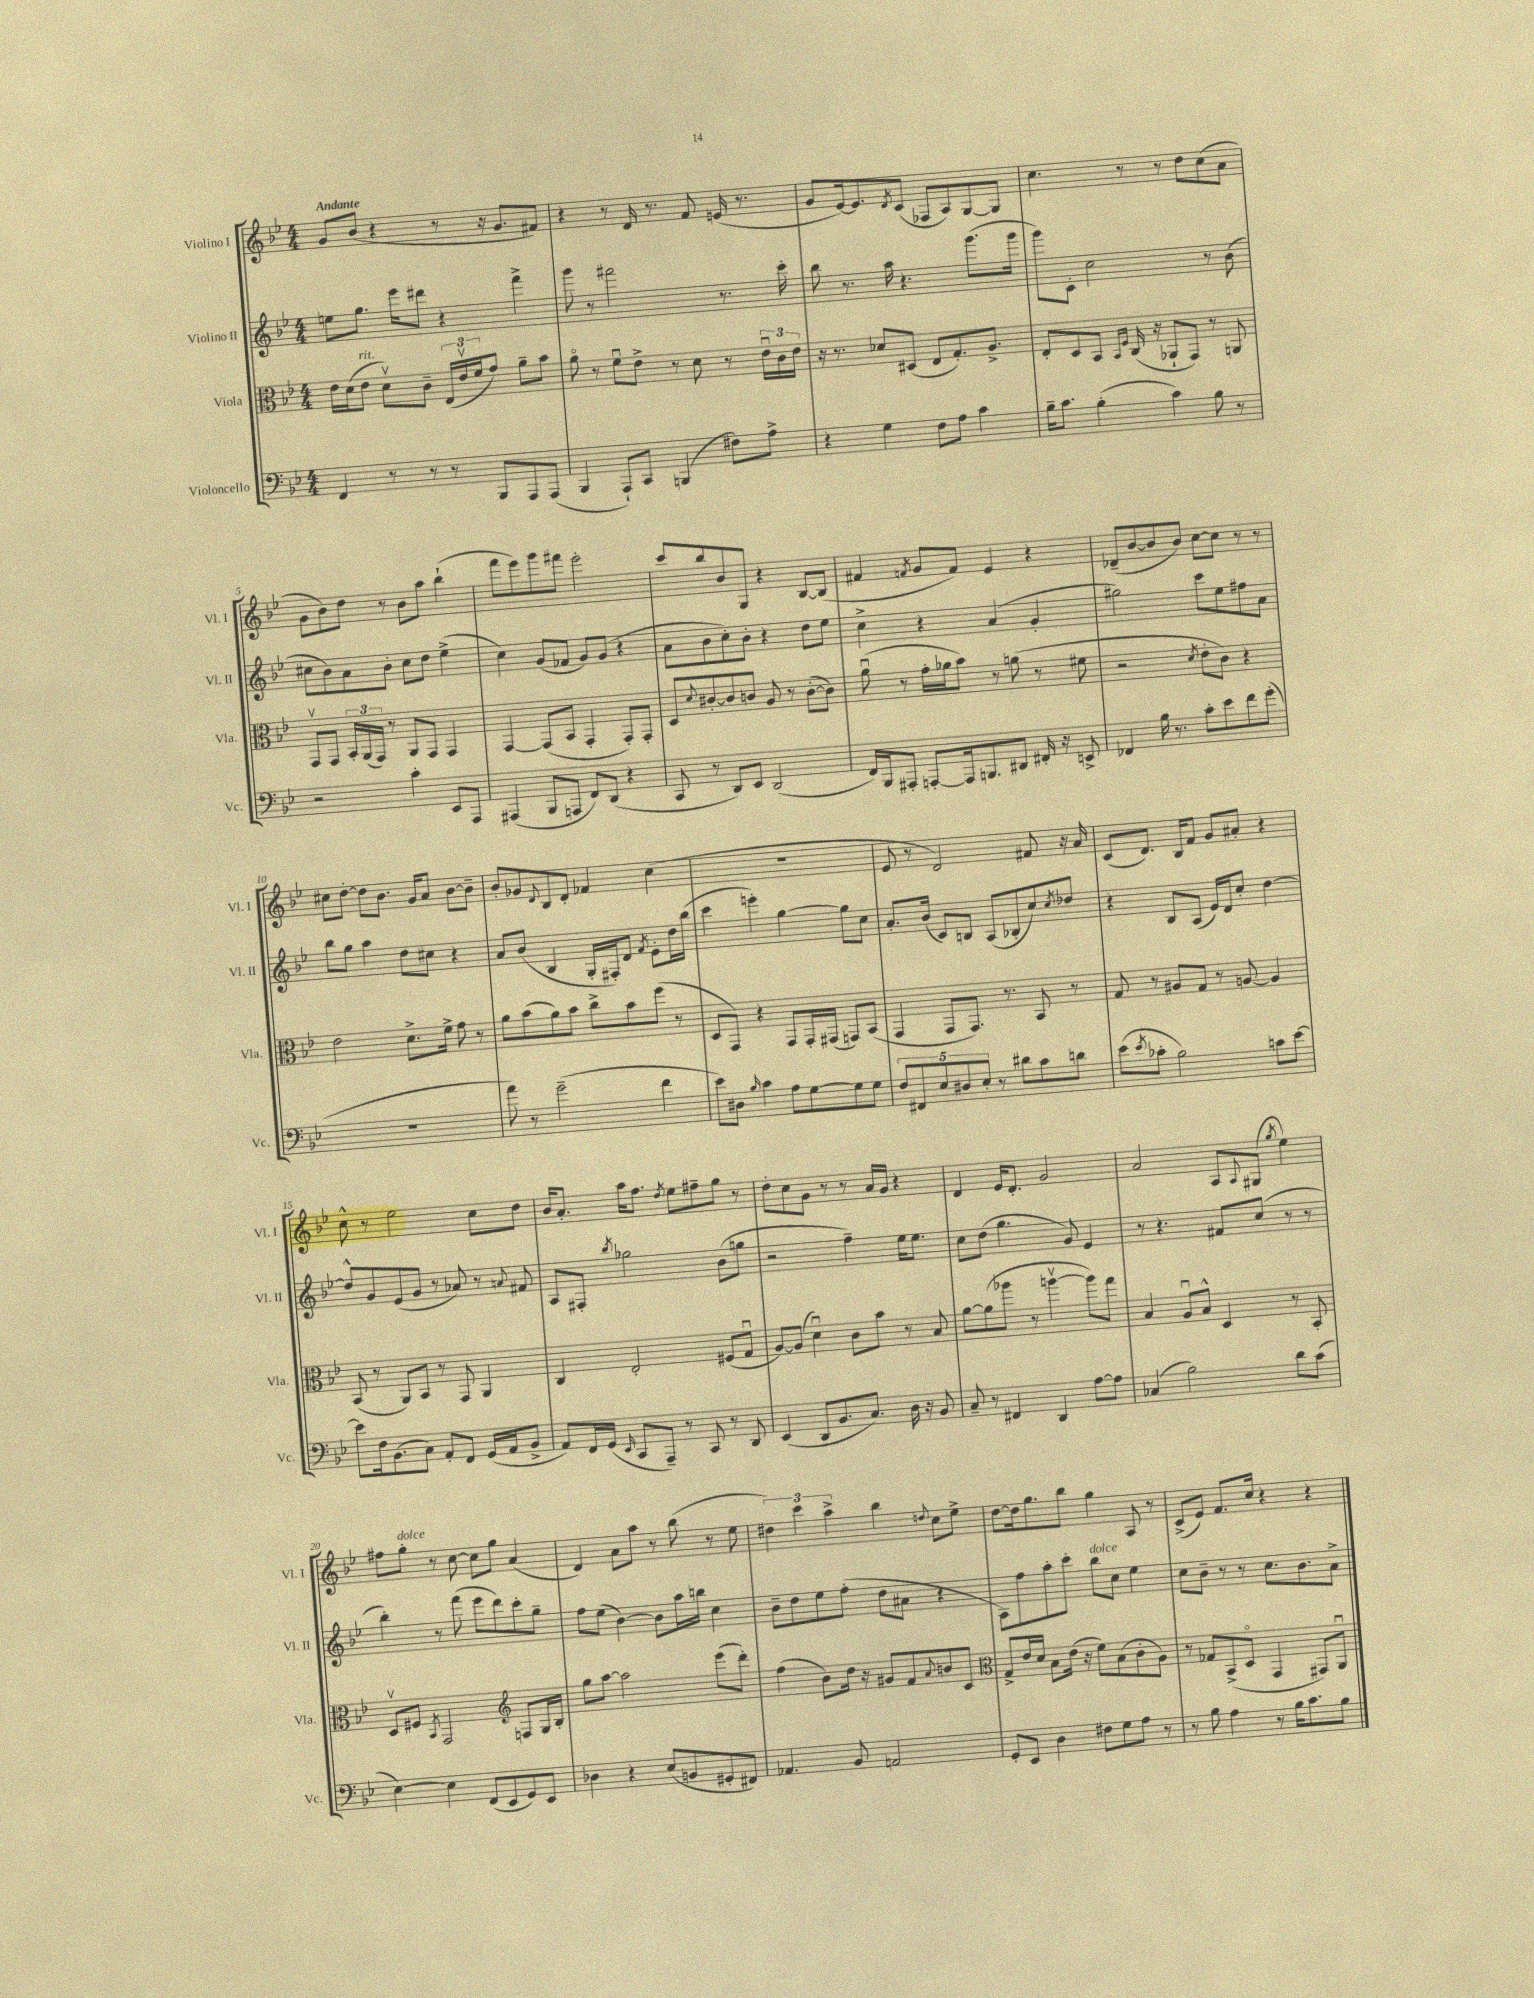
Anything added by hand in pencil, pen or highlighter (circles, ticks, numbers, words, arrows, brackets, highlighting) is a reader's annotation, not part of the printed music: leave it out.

**kern	**kern	**kern	**kern
*part4	*part3	*part2	*part1
*staff4	*staff3	*staff2	*staff1
*I"Violoncello	*I"Viola	*I"Violino II	*I"Violino I
*I'Vc.	*I'Vla.	*I'Vl. II	*I'Vl. I
*clefF4	*clefC3	*clefG2	*clefG2
*k[b-e-]	*k[b-e-]	*k[b-e-]	*k[b-e-]
*M4/4	*M4/4	*M4/4	*M4/4
=1	=1	=1	=1
!	!	!	!LO:TX:a:B:t=Andante
4FF/	16e-\LL	8een\L	8g/L
.	(16d\J	.	.
!	!LO:TX:a:i:t=rit.	!	!
.	8e-\J	8.gg\J	(8b-/J
8r	8dv\L)	.	4r
.	.	16eee-\KL	.
8r	8c~\J	8ddd#X\J	.
8r	(24E-/LL	4r	8r
.	24e-v/	.	.
.	24f/J	.	.
8BBB-/L	8g/J)	.	16r
.	.	.	8.g/L
8AAA/	8a~\L	4fff^\	.
(8AAA/J	8b-\J	.	8f#X/J)
=2	=2	=2	=2
4BBB-/	8a\	8ggg\	4r
.	8r	8r	.
8AAA`/L)	8fu\L	2fff#X\	8r
8CC/J	8e-^\J	.	16d/
.	.	.	8.r
(4BBBn/	8r	.	.
.	8d\	.	8f/
8F#X\L)	8r	8.r	(16en/
.	.	.	8.r
8A^\J	24e-u\LL	.	.
.	24c\	.	.
.	.	16ccc'\	.
.	24e-\JJ	.	.
=3	=3	=3	=3
4r	16r	8bb-\	8g/L
.	8.r	.	.
.	.	8.r	[16e-/k)
.	.	.	8.e-/]
4G\	8d-X/L	.	.
.	.	16aa\	.
.	.	.	8qd/
.	(8D#X/J	4.r	(8c/J
8F\L	8E-/L	.	8F-X/L
8A\J	8.G'/)	.	8A/)
4c\	.	(8.ggg\L	[8G/
.	8.A^/J	.	.
.	.	.	8G/J]
.	.	16ggg\Jk	.
=4	=4	=4	=4
16B-~\KL	8E-'/L	8ggg\L)	4.cc\
8.c\J	.	.	.
.	8D/	8c'\J	.
(4B-'\	8BB-/J	2cc\	.
.	16qqBB-/LL	.	.
.	16qqF/JJ	.	.
.	(16C/	.	8r
.	16r	.	.
4c\)	8AA-X`/L	.	8r
.	8GG/J)	.	8dd\L
8B-\	8r	8r	(8cc\
8r	8AAn/	(8b-\	8a\J
!!LO:LB:g=z
=5	=5	=5	=5
2r	8GGv/L	8cc#X\L	8g\L
.	8GG/J	8b-\)	8b-\)
.	24BB-'/LL	8a\	8dd\J
.	(24AA/	.	.
.	24GG/JJ)	.	.
.	8r	8b-'\J	8r
4c'\	8AA/L	8cc#\L	8b-\L
.	8GG/J	8dd\J	8aa\J
8EE-/L	4GG/	(4ee-^\	(4bb-`\
8AAA/J	.	.	.
=6	=6	=6	=6
(4AAA#X/	[4GG/	4cc\)	8fff\L
.	.	.	8eee-\)
8BBB-/L	(8GG/L]	(8g/L	8ggg\
8AAAn/J	8BB-/J	8f-X/J	8fff#X\J
8FF/L)	4GG'/	8g/L)	2eee-'\
(8DD/J	.	(8g/J	.
4r	8GG'/L)	4r	.
.	8GG'/J	.	.
=7	=7	=7	=7
8CC/	8D/L	8a\L	8ccc/L
.	8qqd/	.	.
8r	[8c#X'/	8b-\	8bb-/
8DD/L)	8c#/]	8cc'\)	8b-/
8EE-/J	8cn/J	8b-'\J	8G/J
(2DD/	8A/	4r	4r
.	8r	.	.
.	([8c'\L	8dd\L	[8B-/L
.	8c\J])	8ee-\J	(8B-/J]
=8	=8	=8	=8
16FF/LL)	(8au\	4cc^\	4f#X/
16BBB-/J	.	.	.
8AAA#X'/J	8r	.	.
.	.	.	8qfn/
[8AAAn'/L	16g'\LL	4r	8g/L
.	16a-X\J	.	.
16AAA/k]	8b-\J)	.	8f/J)
8.BBBn/	.	.	.
.	8r	(4a/	4e-/
8DD#X/J	(8an\	.	.
16FF#X'/	8r	4g'/	4r
16r	.	.	.
8EEn^/	8f#X\	.	.
=9	=9	=9	=9
4FF-X/	2r	2gg#X\)	(8d-X~/L
.	.	.	[8b-/
16B-\	.	.	8b-/]
8.r	.	.	.
.	.	.	8b-/J)
.	8qd/	.	.
8c'\L	8e-'\L	8ccc\L	[8cc\L
8e-\	8c\J)	8ee-\	8cc\J]
8f\	4r	8ff#X\	8r
(8g'\J	.	8a\J	8r
!!LO:LB:g=z
=10	=10	=10	=10
1r	2e-\	8bb-\L	8cc#X\L
.	.	8gg\J	[8dd'\J
.	.	4aa\	8dd\L]
.	.	.	8.b-\J
.	8.d^\L	8dd\L	.
.	.	.	16g/KL
.	.	8cc#X\J	8a/J
.	16f^\Jk	.	.
.	8g\	4r	[8b-\L
.	8r	.	8b-~\J]
=11	=11	=11	=11
8a\)	8a\L	8a/L	8b-'/L
8r	(8b-\	(8b-/J	8g-X/
.	.	.	8qqd/
(2g~\	8a\)	4B-/	8B-/
.	8b-\J	.	8d'/J
.	8cc^\L	16G'/LL	4f-X/
.	.	16F#X'/J)	.
.	8b-\	8d/J	.
.	.	8qf/	.
4f\	(8ff\J	8e-'\L	(4cc\
.	8r	16dd\L	.
.	.	(16bb-\JJ	.
=12	=12	=12	=12
8e-\L)	8D/L	4ccc\	1r
8D#X\J	8GG/J)	.	.
16qqB-/	.	.	.
4c\	4r	4eeen'\)	.
8A\L	8GG/L	[4gg\	.
[8G\	16GG'/L	.	.
.	(16GG#X/JJ	.	.
8G\]	8GGn/L)	8gg\L]	.
8G\J	(8BB-/J	8cc\J	.
=13	=13	=13	=13
10F/L	4GG/	8.a'/L	8e-/
10FF#X/	.	.	.
.	.	.	8r
.	.	(16b-/Jk	.
10E-/	.	.	.
.	8GG/L	8c/L)	2d/)
10D#X/	.	.	.
.	8.GG/J)	8Bn/J	.
10E-'/J	.	.	.
8r	.	(8A/L	.
.	8.r	.	.
8d#X\L	.	8B-X'/	.
8c\	8BB-/	8cc/)	8f#X/
.	.	8qcc/	.
8dn\J	8r	8dd-X/J	16r
.	.	.	16a/
=14	=14	=14	=14
(8e-\L	8G/	4r	(8c/L
8qe-/	.	.	.
8c-X'\J	8r	.	8.d/J)
2B-\)	8A#X/L	8B-/L	.
.	.	.	16B-/KL
.	8G/J	(8A/J	8f/J
.	8r	16e-/LL)	8g/L
.	.	16d/J	.
.	[8An/	8cc'/J	8a#X'/J
8cn\L	4A/]	[4dd\	4r
[8e-\J	.	.	.
!!LO:LB:g=z
=15	=15	=15	=15
8e-\L]	(8BB-/	8dd^^/L]	8cc^^\
16F\k	8r	8g/	8r
(8.BB-\	.	.	.
.	8AA/L)	(8e-/	2ee-\
8C\J)	8BB-/J	8g/J	.
8AA'/L	8r	8r	.
8FF/J	8GG/	8a-X/)	.
(16GG/LL	4AA/	8r	8cc\L
16AA/J	.	.	.
.	.	8qqan/	.
8BB-^/J	.	8f#X/	8dd\J
=16	=16	=16	=16
8AA/L)	4C/	8A/L	16b-/KL
.	.	.	8.a'/J
16FF/L	.	8F#X'/J	.
(16GG/JJ	.	.	.
16qqEE-/	.	8qbb-/	.
8CC/L	2E-'/	2gg-X\	16aa\KL
.	.	.	8.ff\J
8AAA~/J)	.	.	.
.	.	.	8qdd/
8r	.	.	8ee-\L
8CC/	.	.	8ff#X~\
8r	(8F#X/L	(8b-\L	8gg\J
8DD/	8Gu/J	8ggn\J	8r
=17	=17	=17	=17
(4EE-/	[8A/L)	2r	8dd'\L
.	(8A/J]	.	8cc\
8DD/L	4du\)	.	8g\J
8.BB-/	.	.	8r
.	8c\L	4ff~\)	8r
8.C/J)	.	.	.
.	8b-\J	.	16a/LL
.	.	.	16g/JJ
16D\	8r	16ee-\KL	4r
16r	.	8.ee-\J	.
8BB-/	8B-/	.	.
=18	=18	=18	=18
8C~/	[8a\L	8cc\L	4d/
8r	(8a\]	(8dd\J	.
4FF#X/	8aa-X\J	4.gg\	16e-/KL
.	.	.	8.d'/J
.	8r	.	.
4DD/	[4aanv\	.	2g/
.	.	8g/)	.
[8A\L	8aa\L])	4e-/	.
8A\J]	8gg\J	.	.
=19	=19	=19	=19
(4C-X/	4B-/	8r	2a/
.	.	4.r	.
2B-\)	8Au/L	.	.
.	8B-^^/J	.	.
.	4D/	8f#X/L	8A/L
.	.	.	8qqA/
.	.	(8cc/J	(8G#X/J
.	.	.	8qgg/
8d\L	8r	8r	4ee-\)
(8c\J	8BB-'/	8r	.
!!LO:LB:g=z
=20	=20	=20	=20
[4E-\)	8Dv/L	4bb-'\)	8ff#X\L
!	!	!	!LO:TX:a:i:t=dolce
.	8F#X/J	.	8gg'\J
.	8qBB-/	.	.
4E-\]	2GG/	8r	8r
.	.	(8fff\	[8cc\
(8FF/L	.	8eee-\L	8cc\L]
8EE-/	.	8ddd\)	8gg\J
*	*clefG2	*	*
8GG/)	8Fn/L	8ccc'\	(4a/
8EE-/J	16G/L	8gg~\J	.
.	16B-'/JJ	.	.
=21	=21	=21	=21
4D-X\	8gg\L	8ff\L	4d/)
.	[8aa\J	(8ee-\J	.
4r	2aa\]	[4b-\)	8a\L
.	.	.	8aa\J
(8E-/L	.	8b-\L]	8r
8BBn/	.	16aa\L	(8bb-\
.	.	16bbn\JJ	.
8GG#X'/	(8eee-\L	4cc\	8r
8FF#X/J)	8ddd'\J)	.	8ee-\
=22	=22	=22	=22
4.AA-X/	(4ff\	8b-~\L	6dd#X\)
.	.	8dd\	.
.	.	.	6ccc\
.	8b-\L)	8ee-\	.
.	.	.	6aa^\
8BB-/	16dd\Jk	(8ff'\J	.
.	16r	.	.
2AAn/	8g#X/L	8dd\L	4bb-\
.	8f/	8a#X\J	.
.	8qqa/	.	8qqddn/
.	8bn/	4r	8cc\L
.	8c/J	.	8ee-^\J
=23	=23	=23	=23
*	*clefC3	*	*
8GG'/L	8G^/L	8A\L)	[8dd\L
8EE-/J	16e-/L	8ff\	16dd\k]
.	16d/JJ	.	8.gg\
4D\	8B-\L	8aa'\	.
.	(16e-\Jk	8ccc'\J	8bb-\J
.	16r	.	.
!	!	!LO:TX:a:i:t=dolce	!
8F#X\L	8f\L)	8bb-\L	4gg\
8G\	(8B-\	8cc\J	.
8A\J	8c'\	4ee-\	8A/
8r	8A\J)	.	8r
=24	=24	=24	=24
8r	8r	8cc\L	(8c^/L
8B-\	8G-X/L	8b-~\J	8e-/J)
4A\	(8BB-^/	8r	8.f/L
.	8D/J	8r	.
.	.	.	16cc/Jk
8r	4GG/	8.cc\L	4r
16B-\KL	.	.	.
8.c\	.	8.b-\	.
.	8GG#X/L)	.	4r
8B-\J	8AAu/J	8a^\J	.
==	==	==	==
*-	*-	*-	*-
